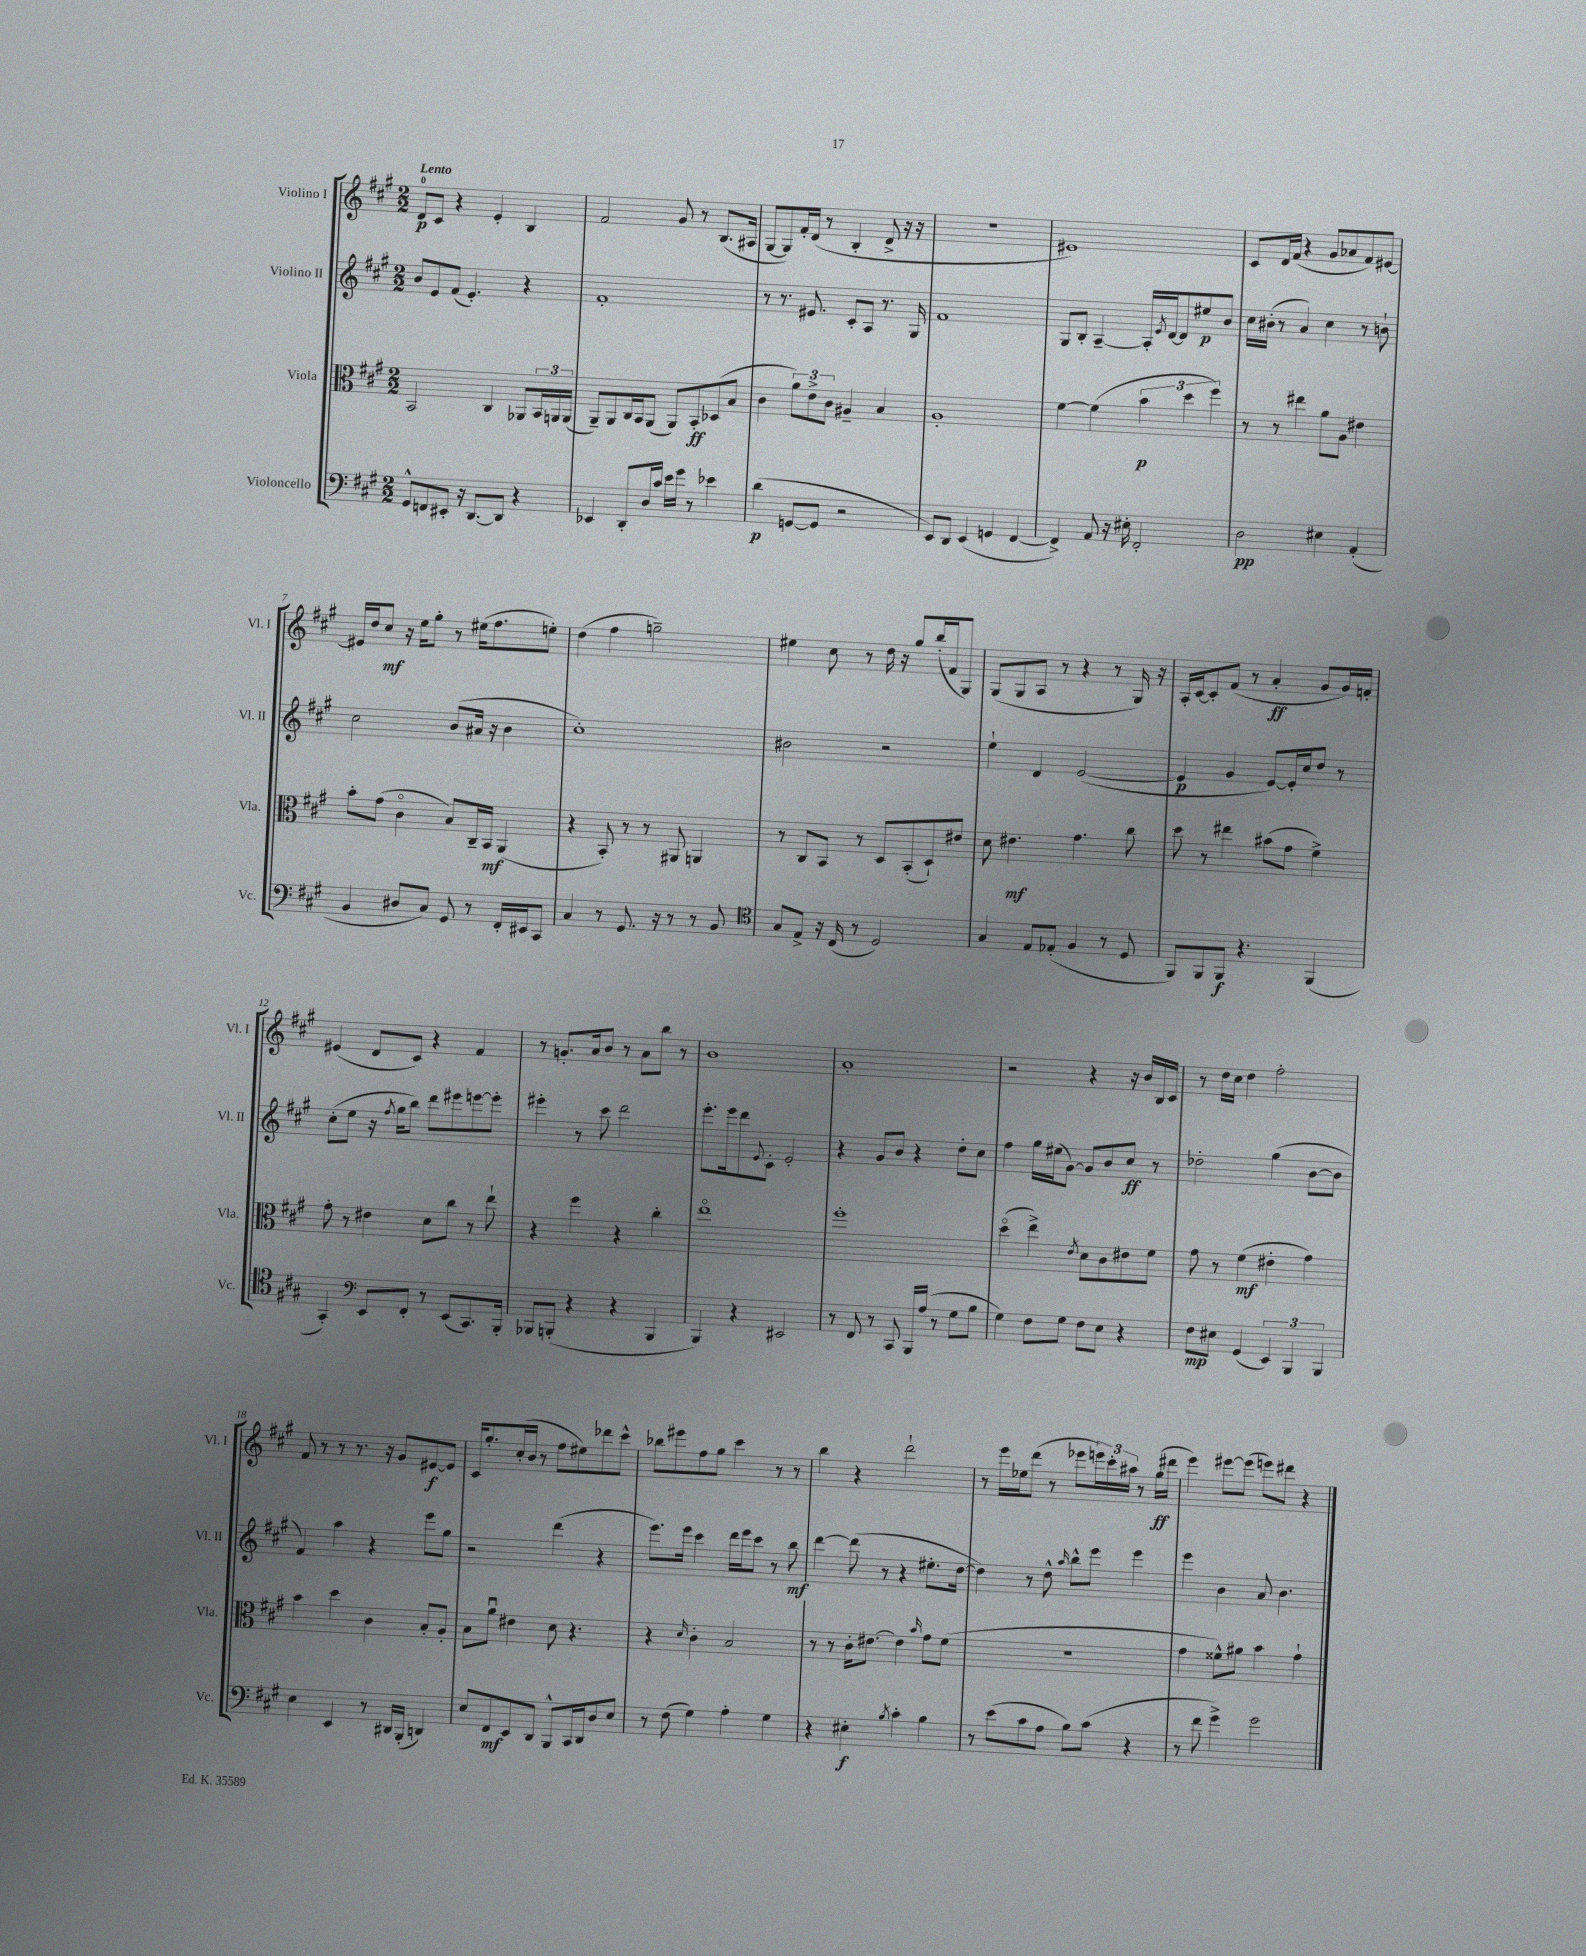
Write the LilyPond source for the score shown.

<<
\new StaffGroup <<
\new Staff = "s0" \with { instrumentName = "Violino I" shortInstrumentName = "Vl. I" } {
    \clef treble \key a \major \numericTimeSignature \time 2/2 \tempo "Lento"
    d'8-0\p cis'8 r4 e'4-. b4 |
    fis'2 gis'8 r8 b8.( ais16 |
    gis8~ gis8) fis'16-. d'16( r8 b4-. d'8-> r16 r16 |
    R1 |
    eis'1) |
    cis'8 d'16 fis'16( r4 gis'8 aes'8 fis'8) eis'8~ |
    eis'16 d''16 cis''8\mf r16 e''16 gis''8-. r8 eis''16( fis''8. e''8-.) |
    d''4( fis''4 g''2--) |
    eis''4 cis''8 r8 d''16 r16 gis''8 b''16-.( fis'16 gis8) |
    gis8( gis8 a8 r8 r4 r8 gis16) r16 |
    a16-. cis'16~ cis'8-. fis'8( r8 a'4-.\ff gis'8 gis'16) f'16-. |
    eis'4( d'8 cis'8) r4 fis'4 |
    r8 g'8.-. a'16 b'8 r8 a'8 b''8 r8 |
    b'1 |
    a'1-. |
    r2 r4 r16 b'16 b16 cis'16 |
    r8 d''16 cis''16 d''4 fis''2-. |
    fis'8 r8 r8 r8. r16 gis'8 eis'8~\f eis'8 |
    cis'16 gis''8.-. cis''16-.( b'16 r8 fis''8 eis''8) des'''8 cis'''8-^ |
    bes''8 eis'''8 fis''8 gis''8 cis'''4 r8 r8 |
    b''4 r4 d'''2-! |
    r8 e'''16 ees''16 d'''8( r8 ees'''8 \tuplet 3/2 { e'''16) cis'''16-. ais''16 } r8 gis''16\ff( dis'''16 |
    e'''4) eis'''8~ eis'''8( e'''8) dis'''8 r4 \bar "|." |
}
\new Staff = "s1" \with { instrumentName = "Violino II" shortInstrumentName = "Vl. II" } {
    \clef treble \key a \major \numericTimeSignature \time 2/2
    b'8 e'8 fis'8( e'4.-.) r4 |
    fis'1-. |
    r8 r8. eis'8. cis'8-. a8 r8. gis16 |
    fis'1 |
    gis8 b8-. a4~-- a16-. \acciaccatura { e'8 } d'16~ d'8 eis''8\p b'8 |
    cis''16 bis'16-.( r8 a'4) cis''4 r8 b'8-! |
    cis''2 b'8( ais'16 r16 b'4 |
    cis''1-.) |
    bis'2 r2 |
    e''4-! d'4 e'2~( |
    e'4\p gis'4 e'8~) e'16-. cis''16 d''8 r8 |
    cis''8-.( e''8 r16 \acciaccatura { fis''8 } gis''16 b''8) d'''8 eis'''8 e'''8~ e'''8-. |
    eis'''4-. r8 cis'''8 d'''2 |
    e'''8.-. e'''16 d'''8 \appoggiatura { e'8 } cis'8-. e'2-. |
    r4 gis'8 b'8 r4 d''8-. cis''8 |
    fis''4 gis''16 eis''16( gis'8~) gis'8 b'8 cis''8\ff r8 |
    des''2-. gis''4( b'8~ b'8 |
    fis'4) a''4 r4 e'''8 gis''8 |
    r2 d'''4( r4 |
    e'''8.) e'''16 cis'''4 d'''16 e'''16 cis'''8 r8 b''8\mf |
    d'''4~ d'''8( r8 r4 eis''8.-. d''16~ |
    d''4) r8 d''8-^ \grace { a''16 } b''8-^ e'''8 e'''4 |
    e'''4 b'4 a'8 b'4. \bar "|." |
}
\new Staff = "s2" \with { instrumentName = "Viola" shortInstrumentName = "Vla." } {
    \clef alto \key a \major \numericTimeSignature \time 2/2
    b,2 cis4 aes,8 \tuplet 3/2 { b,16 a,16 a,16( } |
    a,8--) a,8 cis16 b,16 a,8( a,8) b,8-.\ff des8( b8 |
    cis'4 \tuplet 3/2 { a'8) e'8-> cis'8 } ais4-- b4 |
    a1-. |
    fis'4~ fis'4( \tuplet 3/2 { b'4\p d''4 fis''4) } |
    r8 r8 eis''4 a'8 a8 eis'4 |
    b'8-. gis'8( cis'4\flageolet b8) cis16-- b,16\mf a,4( |
    r4 b,8-.) r8 r8 ais,8 a,4 |
    r8 cis8 b,8 r8 d8 b,8-.( d8-!) eis'8 |
    d'8 eis'4.\mf gis'4. cis''8 |
    d''8 r8 eis''4 bis'8( gis'8 fis'4->) |
    gis'8-. r8 eis'4 d'8 cis''8 r8 e''8-! |
    r4 fis''4 r4 cis''4-. |
    e''1\flageolet |
    fis''1-. |
    d''4\flageolet( e''4->) \acciaccatura { e'8 } d'8 cis'8 eis'8 fis'8 |
    gis'8 r8 fis'4\mf( eis'4-. gis'4) |
    b'4 d''4 cis'4 b8-. a8-. |
    b8 a'8\downbow eis'4 d'8 r4. |
    r4 \grace { d'16 } cis'4-. b2 |
    r8 r8 cis'16-. eis'8.~ eis'4 \grace { b'16 } gis'8 fis'8( |
    R1 |
    gis'4 fisis'8-^) ais'8 b'4 gis'4-! \bar "|." |
}
\new Staff = "s3" \with { instrumentName = "Violoncello" shortInstrumentName = "Vc." } {
    \clef bass \key a \major \numericTimeSignature \time 2/2
    gis,8-^ f,8 eis,8-. r16 d,8.~ d,8 r4 |
    ees,4 d,8-. d16 cis'16 e'16 gis'16 r8 ees'4 |
    d'4\p( g,8~ g,8 r2 |
    e,8) d,8 e,4( g,4 fis,4~ |
    fis,4->) a,8 r16 eis16-. fis,2-. |
    d2\pp eis4 a,4-.( |
    b,4 dis8 cis8) gis,8 r8 fis,16-. eis,16 cis,8 |
    cis4 r8 gis,8. r16 r8 r8 b,8 |
    \clef tenor gis8 e8-> r16 cis16( r8 d2) |
    gis4 e8 ees8-.( fis4 r8 d8 |
    fis,8) fis,8 fis,8\f r4. fis,4( |
    gis,4-.) \clef bass e,8 fis,8-. r8 e,8( cis,8.) b,,16-. |
    bes,,8 b,,8-.( r4 r4 b,,4 |
    b,,4) r4 eis,2 |
    r8 fis,8 r8 cis,8 b,,16 a16( r8 gis8 b8 |
    gis4) fis8 gis8 fis8 e8 r4 |
    fis8\mp eis8 gis,4( \tuplet 3/2 { e,4) b,,4 b,,4 } |
    e4 e,4 r8 dis,16 b,,16-.( d,4) |
    e8 fis,8\mf e,8 d,8 b,,8-^ cis,16 d,16 d8 e8 |
    r8 fis8( gis4) a4-. gis4 |
    r4 eis4-.\f \acciaccatura { b8 } cis'4-. b4 |
    r8 e'8( cis'8 a8 b8) cis'8( r4 |
    r8 fis'8 gis'4->) gis'2 \bar "|." |
}
>>
>>
